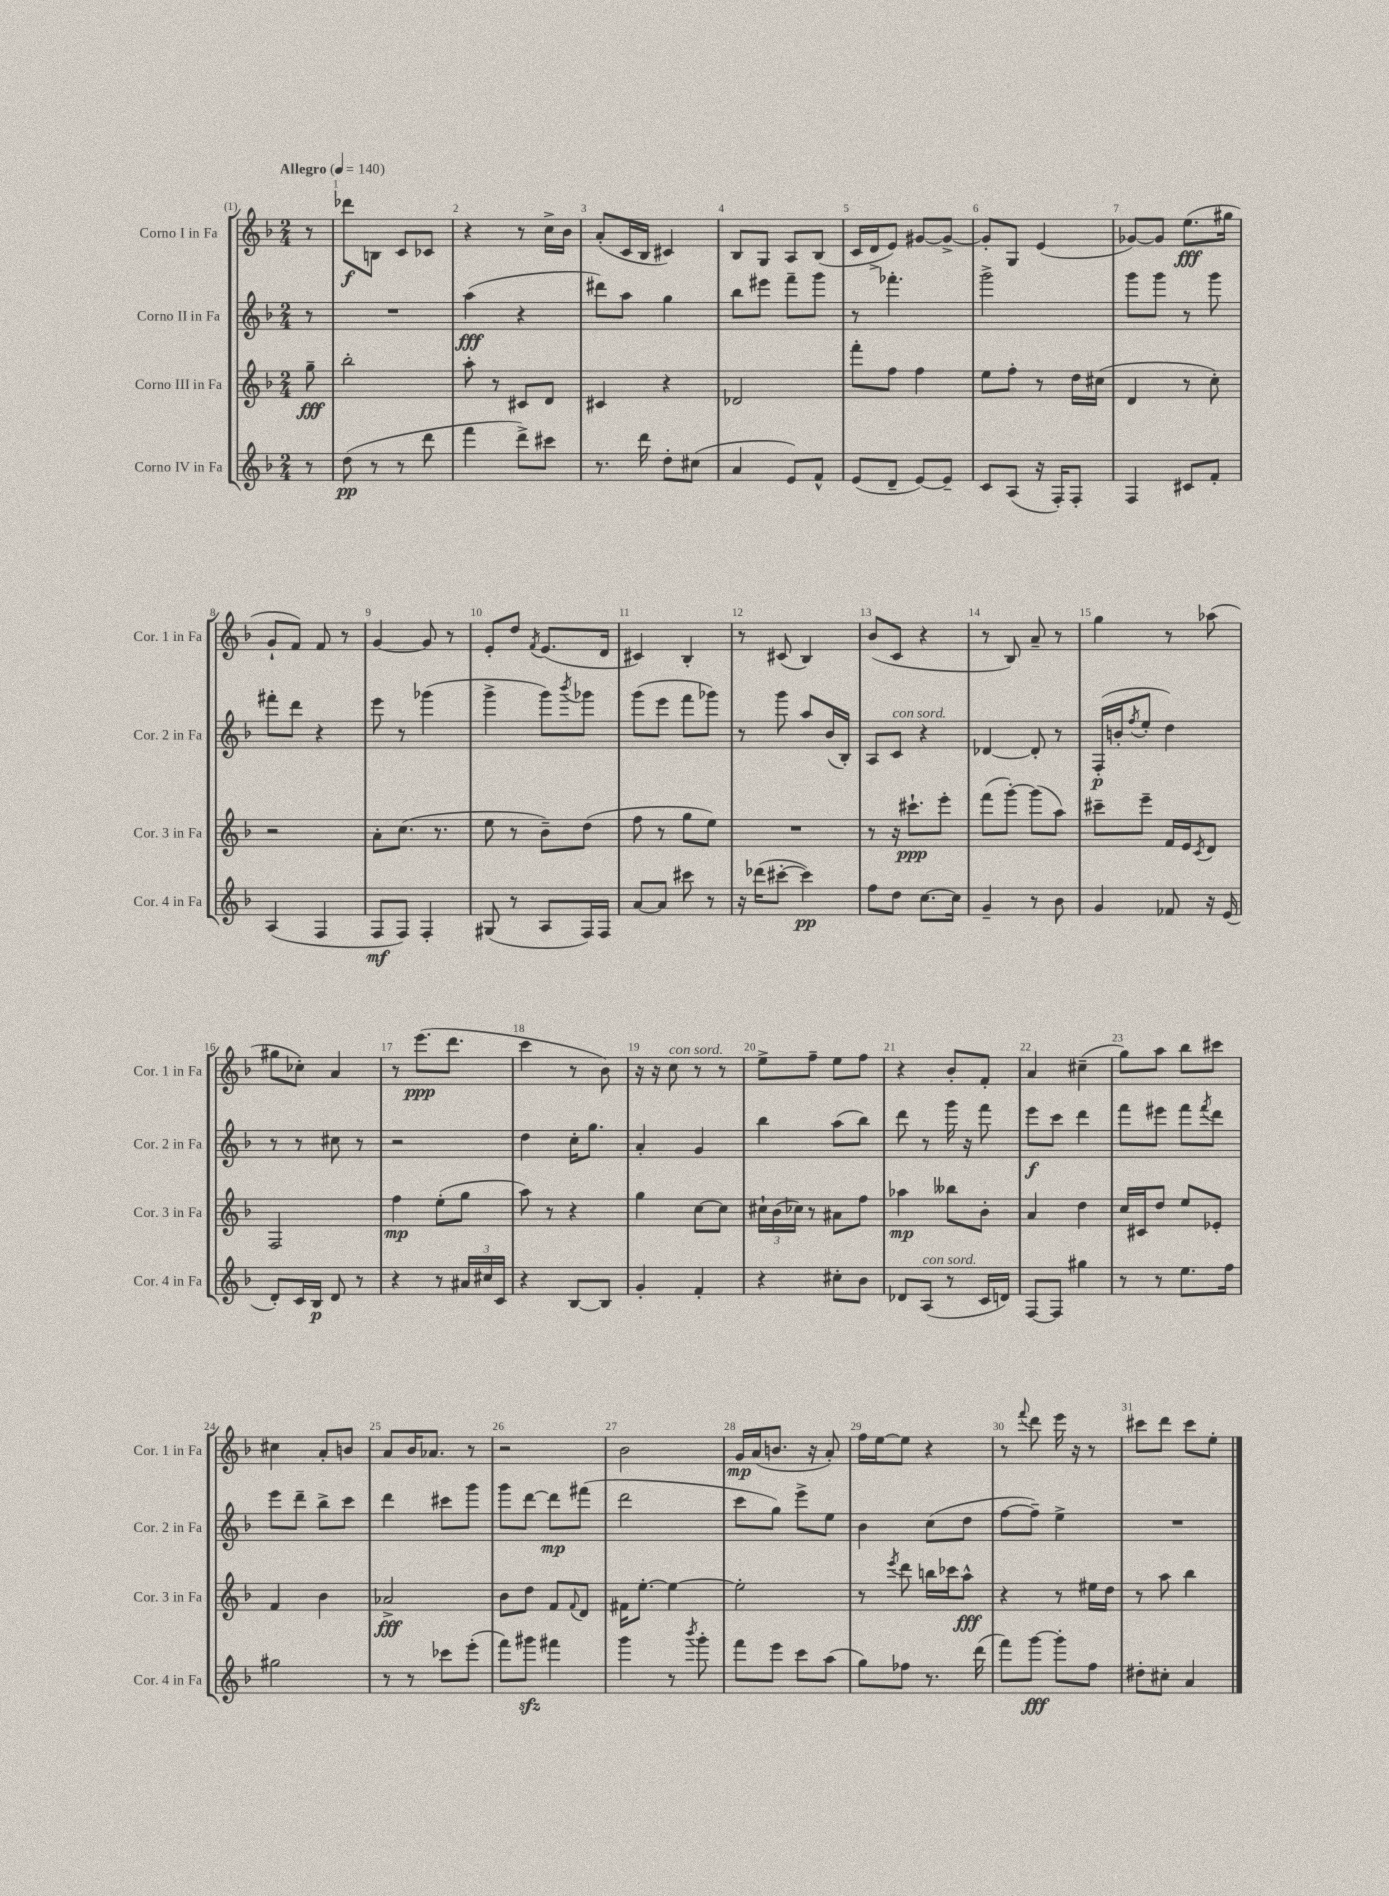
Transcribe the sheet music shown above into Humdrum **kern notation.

**kern	**dynam	**kern	**dynam	**kern	**dynam	**kern	**dynam
*part4	*part4	*part3	*part3	*part2	*part2	*part1	*part1
*staff4	*staff4	*staff3	*staff3	*staff2	*staff2	*staff1	*staff1
*I"Corno IV in Fa	*	*I"Corno III in Fa	*	*I"Corno II in Fa	*	*I"Corno I in Fa	*
*I'Cor. 4 in Fa	*	*I'Cor. 3 in Fa	*	*I'Cor. 2 in Fa	*	*I'Cor. 1 in Fa	*
*clefG2	*	*clefG2	*	*clefG2	*	*clefG2	*
*k[b-]	*	*k[b-]	*	*k[b-]	*	*k[b-]	*
*M2/4	*	*M2/4	*	*M2/4	*	*M2/4	*
*MM140	*	*MM140	*	*MM140	*	*MM140	*
=	=	=	=	=	=	=	=
!	!	!	!	!	!	!LO:TX:a:B:t=Allegro	!
8r	.	8gg~\	fff	8r	.	8r	.
=1	=1	=1	=1	=1	=1	=1	=1
(8dd\	pp	2bb-'\	.	2r	.	8ddd-X\L	f
8r	.	.	.	.	.	8Bn\J	.
8r	.	.	.	.	.	8c/L	.
8ddd\	.	.	.	.	.	8c-X/J	.
=2	=2	=2	=2	=2	=2	=2	=2
4fff\	.	8aa'\	.	(4aa\	fff	4r	.
.	.	8r	.	.	.	.	.
8ddd^\L)	.	8c#X/L	.	4r	.	8r	.
8ccc#X\J	.	8d/J	.	.	.	16cc^\LL	.
.	.	.	.	.	.	16b-\JJ	.
=3	=3	=3	=3	=3	=3	=3	=3
8.r	.	4c#X/	.	8ddd#X\L)	.	(8a'/L	.
.	.	.	.	8aa\J	.	16c/L	.
16ddd\	.	.	.	.	.	16B-/JJ	.
8dd'\L	.	4r	.	4gg\	.	4c#X/)	.
(8cc#X\J	.	.	.	.	.	.	.
=4	=4	=4	=4	=4	=4	=4	=4
4a/	.	2d-X/	.	8bb-\L	.	8B-/L	.
.	.	.	.	8eee#X\J	.	8G/J	.
8e/L)	.	.	.	8fff~\L	.	8A/L	.
8f^^/J	.	.	.	8ggg\J	.	(8B-/J	.
=5	=5	=5	=5	=5	=5	=5	=5
(8e/L	.	8fff'\L	.	8r	.	16c/LL	.
.	.	.	.	.	.	16d^/J	.
8d~/J	.	8ff\J	.	4.fff-X'\	.	8e/J)	.
[8e/L)	.	4ff\	.	.	.	[8g#X/L	.
8e~/J]	.	.	.	.	.	8g#^/J_	.
=6	=6	=6	=6	=6	=6	=6	=6
8c/L	.	8ee\L	.	2ggg^\	.	8g#'/L]	.
(8A/J	.	8ff'\J	.	.	.	8G/J	.
16r	.	8r	.	.	.	(4e/	.
16F'/KL)	.	.	.	.	.	.	.
8F'/J	.	16dd\LL	.	.	.	.	.
.	.	(16cc#X\JJ	.	.	.	.	.
=7	=7	=7	=7	=7	=7	=7	=7
4F/	.	4d/	.	8ggg\L	.	[8g-X/L)	.
.	.	.	.	8ggg\J	.	8g-/J]	.
8c#X/L	.	8r	.	8r	.	(8.ee\L	fff
8f'/J	.	8cc'\)	.	8ggg\	.	.	.
.	.	.	.	.	.	16gg#X\Jk	.
!!LO:LB:g=z
=8	=8	=8	=8	=8	=8	=8	=8
(4A/	.	2r	.	8fff#X'\L	.	8g`/L	.
.	.	.	.	8ddd\J	.	8f/J)	.
4F/	.	.	.	4r	.	8f/	.
.	.	.	.	.	.	8r	.
=9	=9	=9	=9	=9	=9	=9	=9
8F/L	mf	8a'\L	.	8eee\	.	[4g/	.
8F/J)	.	(8.cc\J	.	8r	.	.	.
4F'/	.	.	.	(4ggg-X\	.	8g/]	.
.	.	8.r	.	.	.	.	.
.	.	.	.	.	.	8r	.
=10	=10	=10	=10	=10	=10	=10	=10
(8G#X/	.	8ee\	.	4ggg^\	.	8e'/L	.
8r	.	8r	.	.	.	8dd/J	.
.	.	.	.	.	.	8qf/	.
8A/L	.	8b-~\L)	.	8ggg\L)	.	(8.e/L	.
.	.	.	.	8qbbb-/	.	.	.
16F/L)	.	(8dd\J	.	8ggg-X\J	.	.	.
16F/JJ	.	.	.	.	.	16d/Jk	.
=11	=11	=11	=11	=11	=11	=11	=11
[8a/L	.	8ff\	.	(8ggg\L	.	4c#X/)	.
8a/J]	.	8r	.	8eee\J	.	.	.
8ccc#X\	.	8gg\L	.	8fff\L	.	4B-'/	.
8r	.	8ee\J)	.	8ggg-X\J)	.	.	.
=12	=12	=12	=12	=12	=12	=12	=12
16r	.	2r	.	8r	.	8r	.
(16ddd-X\KL	.	.	.	.	.	.	.
[8ccc#X'\J	.	.	.	8ggg\	.	(8c#X/	.
4ccc#\])	pp	.	.	8aa/L	.	4B-/)	.
.	.	.	.	(16b-/L	.	.	.
.	.	.	.	16B-'/JJ)	.	.	.
=13	=13	=13	=13	=13	=13	=13	=13
8ff\L	.	8r	.	8A/L	.	(8b-/L	.
!	!	!	!	!LO:TX:a:i:t=con sord.	!	!	!
8dd\J	.	16r	.	8c/J	.	8c/J	.
.	.	8.ccc#X`\L	ppp	.	.	.	.
[8.cc\L	.	.	.	4r	.	4r	.
.	.	8eee'\J	.	.	.	.	.
16cc\Jk]	.	.	.	.	.	.	.
=14	=14	=14	=14	=14	=14	=14	=14
4g~/	.	(8fff\L	.	[4d-X/	.	8r	.
.	.	[8ggg'\J)	.	.	.	8B-/)	.
8r	.	(8ggg\L]	.	8d-'/]	.	8a~/	.
8b-\	.	8aa\J)	.	8r	.	8r	.
=15	=15	=15	=15	=15	=15	=15	=15
4g/	.	8ccc#X~\L	.	(16F'/LL	p	4gg\	.
.	.	.	.	16bn'/J	.	.	.
.	.	.	.	8qff/	.	.	.
.	.	8eee~\J	.	8ee'/J	.	.	.
8f-X/	.	16f/LL	.	4dd\)	.	8r	.
.	.	16e/J	.	.	.	.	.
.	.	8qc/	.	.	.	.	.
16r	.	8d/J	.	.	.	(8aa-X\	.
(16e/	.	.	.	.	.	.	.
!!LO:LB:g=z
=16	=16	=16	=16	=16	=16	=16	=16
8d'/L)	.	2F/	.	8r	.	8gg#X\L	.
16c/L	.	.	.	8r	.	8cc-X'\J)	.
16B-/JJ	p	.	.	.	.	.	.
8d/	.	.	.	8cc#X\	.	4a/	.
8r	.	.	.	8r	.	.	.
=17	=17	=17	=17	=17	=17	=17	=17
4r	.	4ff\	mp	2r	.	8r	.
.	.	.	.	.	.	(8.eee\L	ppp
8r	.	(8ee'\L	.	.	.	.	.
.	.	.	.	.	.	8.ddd\J	.
24a#X/LL	.	8gg\J	.	.	.	.	.
24cc#X/	.	.	.	.	.	.	.
24c/JJ	.	.	.	.	.	.	.
=18	=18	=18	=18	=18	=18	=18	=18
4r	.	8aa\)	.	4dd\	.	4ccc\	.
.	.	8r	.	.	.	.	.
[8B-/L	.	4r	.	16cc'\KL	.	8r	.
.	.	.	.	8.gg\J	.	.	.
8B-/J]	.	.	.	.	.	8b-\)	.
=19	=19	=19	=19	=19	=19	=19	=19
4g'/	.	4gg\	.	4a'/	.	16r	.
.	.	.	.	.	.	16r	.
!	!	!	!	!	!	!LO:TX:a:i:t=con sord.	!
.	.	.	.	.	.	8cc\	.
4f'/	.	[8cc\L	.	4g/	.	8r	.
.	.	8cc\J]	.	.	.	8r	.
=20	=20	=20	=20	=20	=20	=20	=20
4r	.	24cc#X`\LL	.	4bb-\	.	8ee^\L	.
.	.	(24b-\	.	.	.	.	.
.	.	24cc-X\JJ)	.	.	.	.	.
.	.	8r	.	.	.	8ff~\J	.
8cc#X'\L	.	8a#X\L	.	(8aa\L	.	8ee\L	.
8b-\J	.	8ff\J	.	8bb-\J)	.	8ff\J	.
=21	=21	=21	=21	=21	=21	=21	=21
8d-X/L	.	4aa-X\	mp	8ddd\	.	4r	.
!LO:TX:a:i:t=con sord.	!	!	!	!	!	!	!
(8A/J	.	.	.	8r	.	.	.
8r	.	8bb--X\L	.	16ggg\	.	8b-'/L	.
.	.	.	.	16r	.	.	.
16c/LL	.	8b-'\J	.	8fff\	.	8f'/J	.
16dn/JJ)	.	.	.	.	.	.	.
=22	=22	=22	=22	=22	=22	=22	=22
[8F/L	.	4a/	.	8eee\L	f	4a/	.
8F/J]	.	.	.	8ccc\J	.	.	.
4gg#X\	.	4dd\	.	4ddd\	.	(4cc#X~\	.
=23	=23	=23	=23	=23	=23	=23	=23
8r	.	16cc/LL	.	8fff\L	.	8gg\L)	.
.	.	16c#X/J	.	.	.	.	.
8r	.	8dd/J	.	8eee#X\J	.	8aa\J	.
8.ee\L	.	8ee/L	.	8fff\L	.	8bb-\L	.
.	.	.	.	8qfff/	.	.	.
.	.	8e-X'/J	.	8ddd\J	.	8ccc#X\J	.
16ff\Jk	.	.	.	.	.	.	.
!!LO:LB:g=z
=24	=24	=24	=24	=24	=24	=24	=24
2gg#X\	.	4f/	.	8eee\L	.	4cc#X\	.
.	.	.	.	8ddd~\J	.	.	.
.	.	4b-\	.	8bb-^\L	.	8a'/L	.
.	.	.	.	8ccc\J	.	8bn/J	.
=25	=25	=25	=25	=25	=25	=25	=25
8r	.	2a-X^/	fff	4ddd\	.	8a/L	.
8r	.	.	.	.	.	16b-/K	.
.	.	.	.	.	.	8.a-X/J	.
8ccc-X\L	.	.	.	8ccc#X\L	.	.	.
(8eee'\J	.	.	.	8ggg\J	.	8r	.
=26	=26	=26	=26	=26	=26	=26	=26
8fff\L)	.	8b-\L	.	8ggg\L	.	2r	.
8ggg#Xzz\J	.	8dd\J	.	[8ddd\J	.	.	.
4fff#X\	.	8f/L	.	8ddd\L]	mp	.	.
.	.	8qqf/	.	.	.	.	.
.	.	8d/J	.	(8fff#X\J	.	.	.
=27	=27	=27	=27	=27	=27	=27	=27
4ggg\	.	16f#X\KL	.	2ddd\	.	2b-\	.
.	.	[8.ee'\J	.	.	.	.	.
8r	.	4ee\_	.	.	.	.	.
8qbbb-/	.	.	.	.	.	.	.
8ggg'\	.	.	.	.	.	.	.
=28	=28	=28	=28	=28	=28	=28	=28
8fff\L	.	2ee'\]	.	8ccc\L	.	16g/LL	mp
.	.	.	.	.	.	(16a/J	.
8eee\J	.	.	.	8gg\J)	.	8.bn/J	.
8ccc\L	.	.	.	8eee^\L	.	.	.
.	.	.	.	.	.	16r	.
(8aa\J	.	.	.	8ee\J	.	8a'/)	.
=29	=29	=29	=29	=29	=29	=29	=29
8gg\L)	.	8r	.	4b-\	.	16ff\LL	.
.	.	.	.	.	.	[16ee\J	.
.	.	8qeee/	.	.	.	.	.
8ff-X\J	.	8ddd\	.	.	.	8ee\J]	.
8.r	.	16bbn\LL	.	(8cc\L	.	4r	.
.	.	16ccc-X\J	.	.	.	.	.
.	.	8aa^^\J	fff	8dd\J	.	.	.
(16ddd\	.	.	.	.	.	.	.
=30	=30	=30	=30	=30	=30	=30	=30
8fff\L)	.	4r	.	[8ff\L	.	8r	.
.	.	.	.	.	.	8qqfff/	.
[8ggg\J	fff	.	.	8ff~\J])	.	8ddd\	.
8ggg'\L]	.	8r	.	4ee^\	.	16eee\	.
.	.	.	.	.	.	16r	.
8ff\J	.	16ee#X\LL	.	.	.	8r	.
.	.	16dd\JJ	.	.	.	.	.
=31	=31	=31	=31	=31	=31	=31	=31
8dd#X'\L	.	8r	.	2r	.	8ccc#X\L	.
8cc#X'\J	.	8aa\	.	.	.	8ddd\J	.
4a/	.	4bb-\	.	.	.	8ccc#\L	.
.	.	.	.	.	.	8ee'\J	.
==	==	==	==	==	==	==	==
*-	*-	*-	*-	*-	*-	*-	*-
